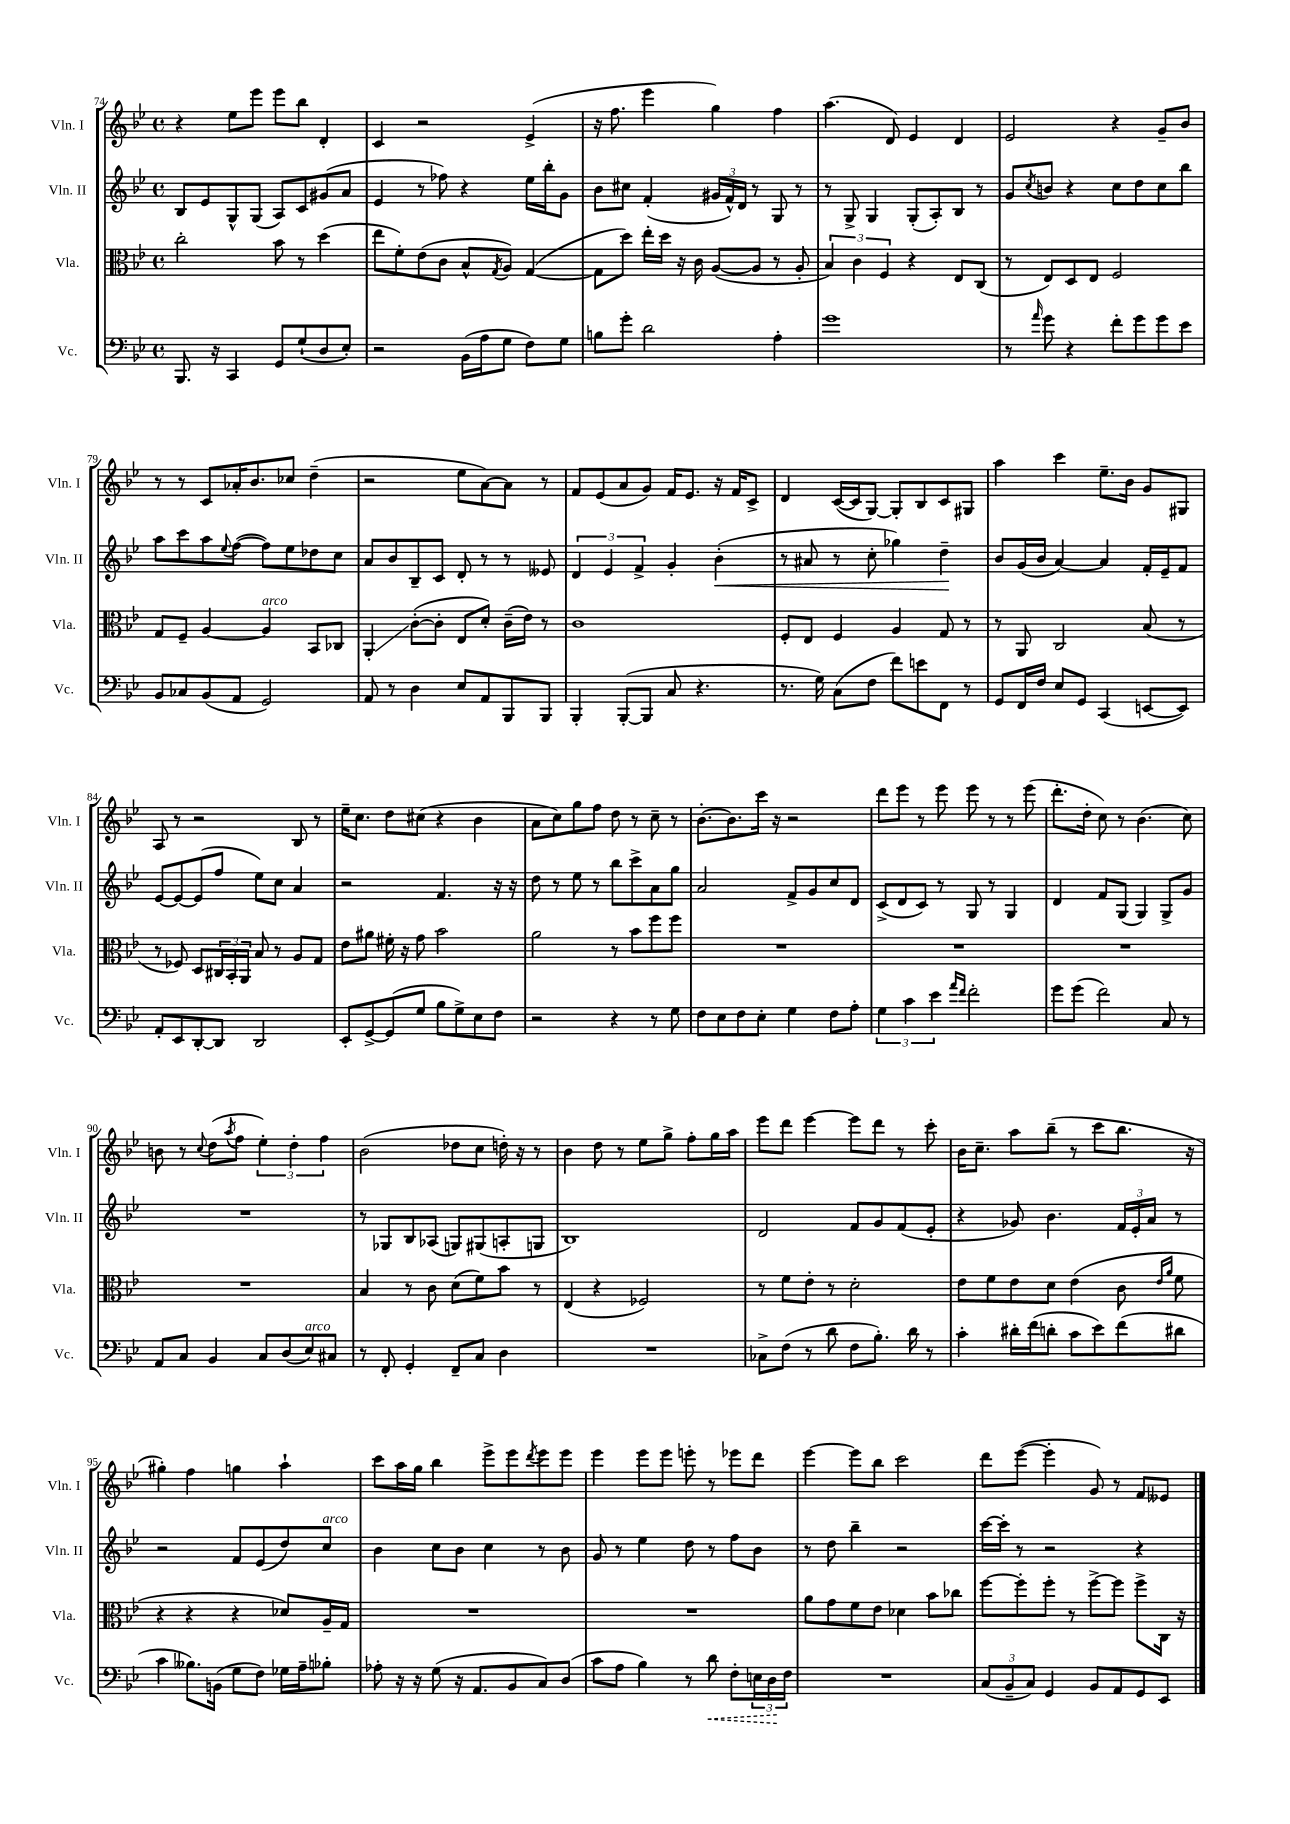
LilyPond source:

<<
\new StaffGroup <<
\new Staff = "s0" \with { instrumentName = "Vln. I" shortInstrumentName = "Vln. I" } {
    \clef treble \key bes \major \defaultTimeSignature \time 4/4
    r4 ees''8 ees'''8 ees'''8 bes''8 d'4-. |
    c'4 r2 ees'4->( |
    r16 f''8. ees'''4 g''4) f''4 |
    a''4.( d'8) ees'4 d'4 |
    ees'2 r4 g'8-- bes'8 |
    r8 r8 c'8 aes'16-. bes'8. ces''8 d''4--( |
    r2 ees''8 a'8~) a'8 r8 |
    f'8 ees'8( a'8 g'8) f'16 ees'8. r16 f'16 c'8-> |
    d'4 c'16~( c'16 g8~) g8-. bes8 c'8 gis8 |
    a''4 c'''4 ees''8.-- bes'16 g'8 gis8 |
    a8 r8 r2 bes8 r8 |
    ees''16-- c''8. d''8 cis''8( r4 bes'4 |
    a'8 c''8) g''8 f''8 d''8 r8 c''8-- r8 |
    bes'8.~-. bes'8. c'''16 r16 r2 |
    d'''8 ees'''8 r8 ees'''8 ees'''8 r8 r8 ees'''8( |
    d'''8.-. d''16-. c''8) r8 bes'4.( c''8) |
    b'8 r8 \appoggiatura { c''8 } d''8( \acciaccatura { a''8 } f''8 \tuplet 3/2 { ees''4-.) d''4-. f''4 } |
    bes'2( des''8 c''8 d''16-.) r16 r8 |
    bes'4 d''8 r8 ees''8 g''8-> f''8-. g''16 a''16 |
    ees'''8 d'''8 ees'''4~ ees'''8 d'''8 r8 c'''8-. |
    bes'16 c''8.-- a''8 bes''8--( r8 c'''8 bes''8. r16 |
    gis''4-.) f''4 g''4 a''4-! |
    c'''8 a''16 g''16 bes''4 ees'''8-> ees'''8 \acciaccatura { d'''8 } ees'''8 ees'''8 |
    ees'''4 ees'''8 ees'''8 e'''8-. r8 ees'''8 d'''8 |
    ees'''4~ ees'''8 bes''8 c'''2 |
    d'''8 ees'''8~( ees'''4-. g'8) r8 f'8 eeses'8 \bar "|." |
}
\new Staff = "s1" \with { instrumentName = "Vln. II" shortInstrumentName = "Vln. II" } {
    \clef treble \key bes \major \defaultTimeSignature \time 4/4
    bes8 ees'8 g8-^ g8( a8) c'8 gis'8( a'8 |
    ees'4 r8 fes''8) r4 ees''16 bes''16-. g'8 |
    bes'8 cis''8 f'4-.( \tuplet 3/2 { gis'16 f'16-^) d'16 } r8 g8 r8 |
    r8 g8-> g4 g8-.( a8-.) bes8 r8 |
    g'8 \acciaccatura { c''8 } b'8 r4 c''8 d''8 c''8 bes''8 |
    a''8 c'''8 a''8 \appoggiatura { ees''8 } f''8~( f''8) ees''8 des''8 c''8 |
    a'8 bes'8 bes8-- c'8 d'8-. r8 r8 eeses'8 |
    \tuplet 3/2 { d'4 ees'4 f'4-> } g'4-. bes'4-.\<( |
    r8 ais'8 r8 c''8-. ges''4) d''4--\! |
    bes'8 g'16( bes'16 a'4~) a'4 f'16-. ees'16-- f'8 |
    ees'8~ ees'8~ ees'8( f''8 ees''8) c''8 a'4 |
    r2 f'4. r16 r16 |
    d''8 r8 ees''8 r8 bes''8 c'''8-> a'8 g''8 |
    a'2 f'8-> g'8 c''8 d'8 |
    c'8->( d'8 c'8) r8 g8 r8 g4 |
    d'4 f'8 g8( g4) g8-> g'8 |
    R1 |
    r8 ges8 bes8 aes8( g8) gis8( a8-. g8 |
    bes1) |
    d'2 f'8 g'8 f'8( ees'8-. |
    r4 ges'8) bes'4. \tuplet 3/2 { f'16 ees'16-. a'16 } r8 |
    r2 f'8 ees'8( d''8) c''8^\markup { \italic "arco" } |
    bes'4 c''8 bes'8 c''4 r8 bes'8 |
    g'8 r8 ees''4 d''8 r8 f''8 bes'8 |
    r8 d''8 bes''4-- r2 |
    c'''16~ c'''16-. r8 r2 r4 \bar "|." |
}
\new Staff = "s2" \with { instrumentName = "Vla." shortInstrumentName = "Vla." } {
    \clef alto \key bes \major \defaultTimeSignature \time 4/4
    c''2-. bes'8 r8 d''4( |
    ees''8 f'8-.) ees'8( c'8 bes8-^ \acciaccatura { g8 } a8) g4~( |
    g8 d''8) ees''16-. d''16 r16 c'16 a8~( a8 r8 a8-. |
    \tuplet 3/2 { bes4) c'4 f4 } r4 ees8 c8( |
    r8 ees8) d8 ees8 f2 |
    g8 f8-- a4~ a4^\markup { \italic "arco" } bes,8 ces8 |
    a,4-.\glissando c'8~-.( c'8-. ees8 d'8-.) c'16--( ees'16) r8 |
    c'1 |
    f8-. ees8 f4 a4 g8 r8 |
    r8 a,8 c2 bes8( r8 |
    r8 fes8) d8 \tuplet 3/2 { cis16 bes,16-. a,16 } bes8 r8 a8 g8 |
    ees'8 ais'8 fis'16-. r16 g'8 bes'2 |
    a'2 r8 bes'8 f''8 f''8 |
    R1 |
    R1 |
    R1 |
    R1 |
    bes4 r8 c'8 d'8( f'8) bes'8 r8 |
    ees4( r4 fes2) |
    r8 f'8 ees'8-. r8 d'2-. |
    ees'8 f'8 ees'8 d'8 ees'4( c'8 \grace { ees'16 a'16 } f'8 |
    r4 r4 r4 des'8) a16-- g16 |
    R1 |
    R1 |
    a'8 g'8 f'8 ees'8 des'4 bes'8 ces''8 |
    f''8~ f''8-. f''8-. r8 f''8~-> f''8 f''8-> c16 r16 \bar "|." |
}
\new Staff = "s3" \with { instrumentName = "Vc." shortInstrumentName = "Vc." } {
    \clef bass \key bes \major \defaultTimeSignature \time 4/4
    bes,,8. r16 c,4 g,8 g8-!( d8 ees8-.) |
    r2 bes,16( a16 g8 f8) g8 |
    b8 g'8-. d'2 a4-. |
    g'1 |
    r8 \grace { a'16 } g'8 r4 f'8-. g'8 g'8 ees'8 |
    bes,8 ces8 bes,8( a,8 g,2) |
    a,8 r8 d4 ees8 a,8 bes,,8 bes,,8 |
    bes,,4-. bes,,8~-.( bes,,8 c8 r4. |
    r8. g16) c8( f8 f'8) e'8 f,8 r8 |
    g,8 f,16 f16 ees8 g,8 c,4( e,8~ e,8) |
    a,8-. ees,8 d,8~-. d,8 d,2 |
    ees,8-. g,8~-> g,8( g8 bes8 g8->) ees8 f8 |
    r2 r4 r8 g8 |
    f8 ees8 f8 ees8-. g4 f8 a8-. |
    \tuplet 3/2 { g4 c'4 ees'4 } \grace { a'16 f'16 } f'2-. |
    g'8 g'8( f'2) c8 r8 |
    a,8 c8 bes,4 c8 d8( ees8^\markup { \italic "arco" }) cis8 |
    r8 f,8-. g,4-. f,8-- c8 d4 |
    R1 |
    ces8-> f8( r8 d'8 f8 bes8.-.) d'16 r8 |
    c'4-. dis'16-. f'16( d'8-. c'8 ees'8) f'8( dis'8 |
    c'4 beses8.) b,16( g8 f8) ges16 a16-- bes8-. |
    aes8-. r16 r16 g8( r16 a,8. bes,8 c8) d8( |
    c'8 a8 bes4) r8 \once \override Hairpin.style = #'dashed-line d'8\< f8-. \tuplet 3/2 { e16 d16\! f16 } |
    R1 |
    \tuplet 3/2 { c8( bes,8-- c8) } g,4 bes,8 a,8 g,8 ees,8 \bar "|." |
}
>>
>>
\layout { \context { \Score currentBarNumber = #74 } }
